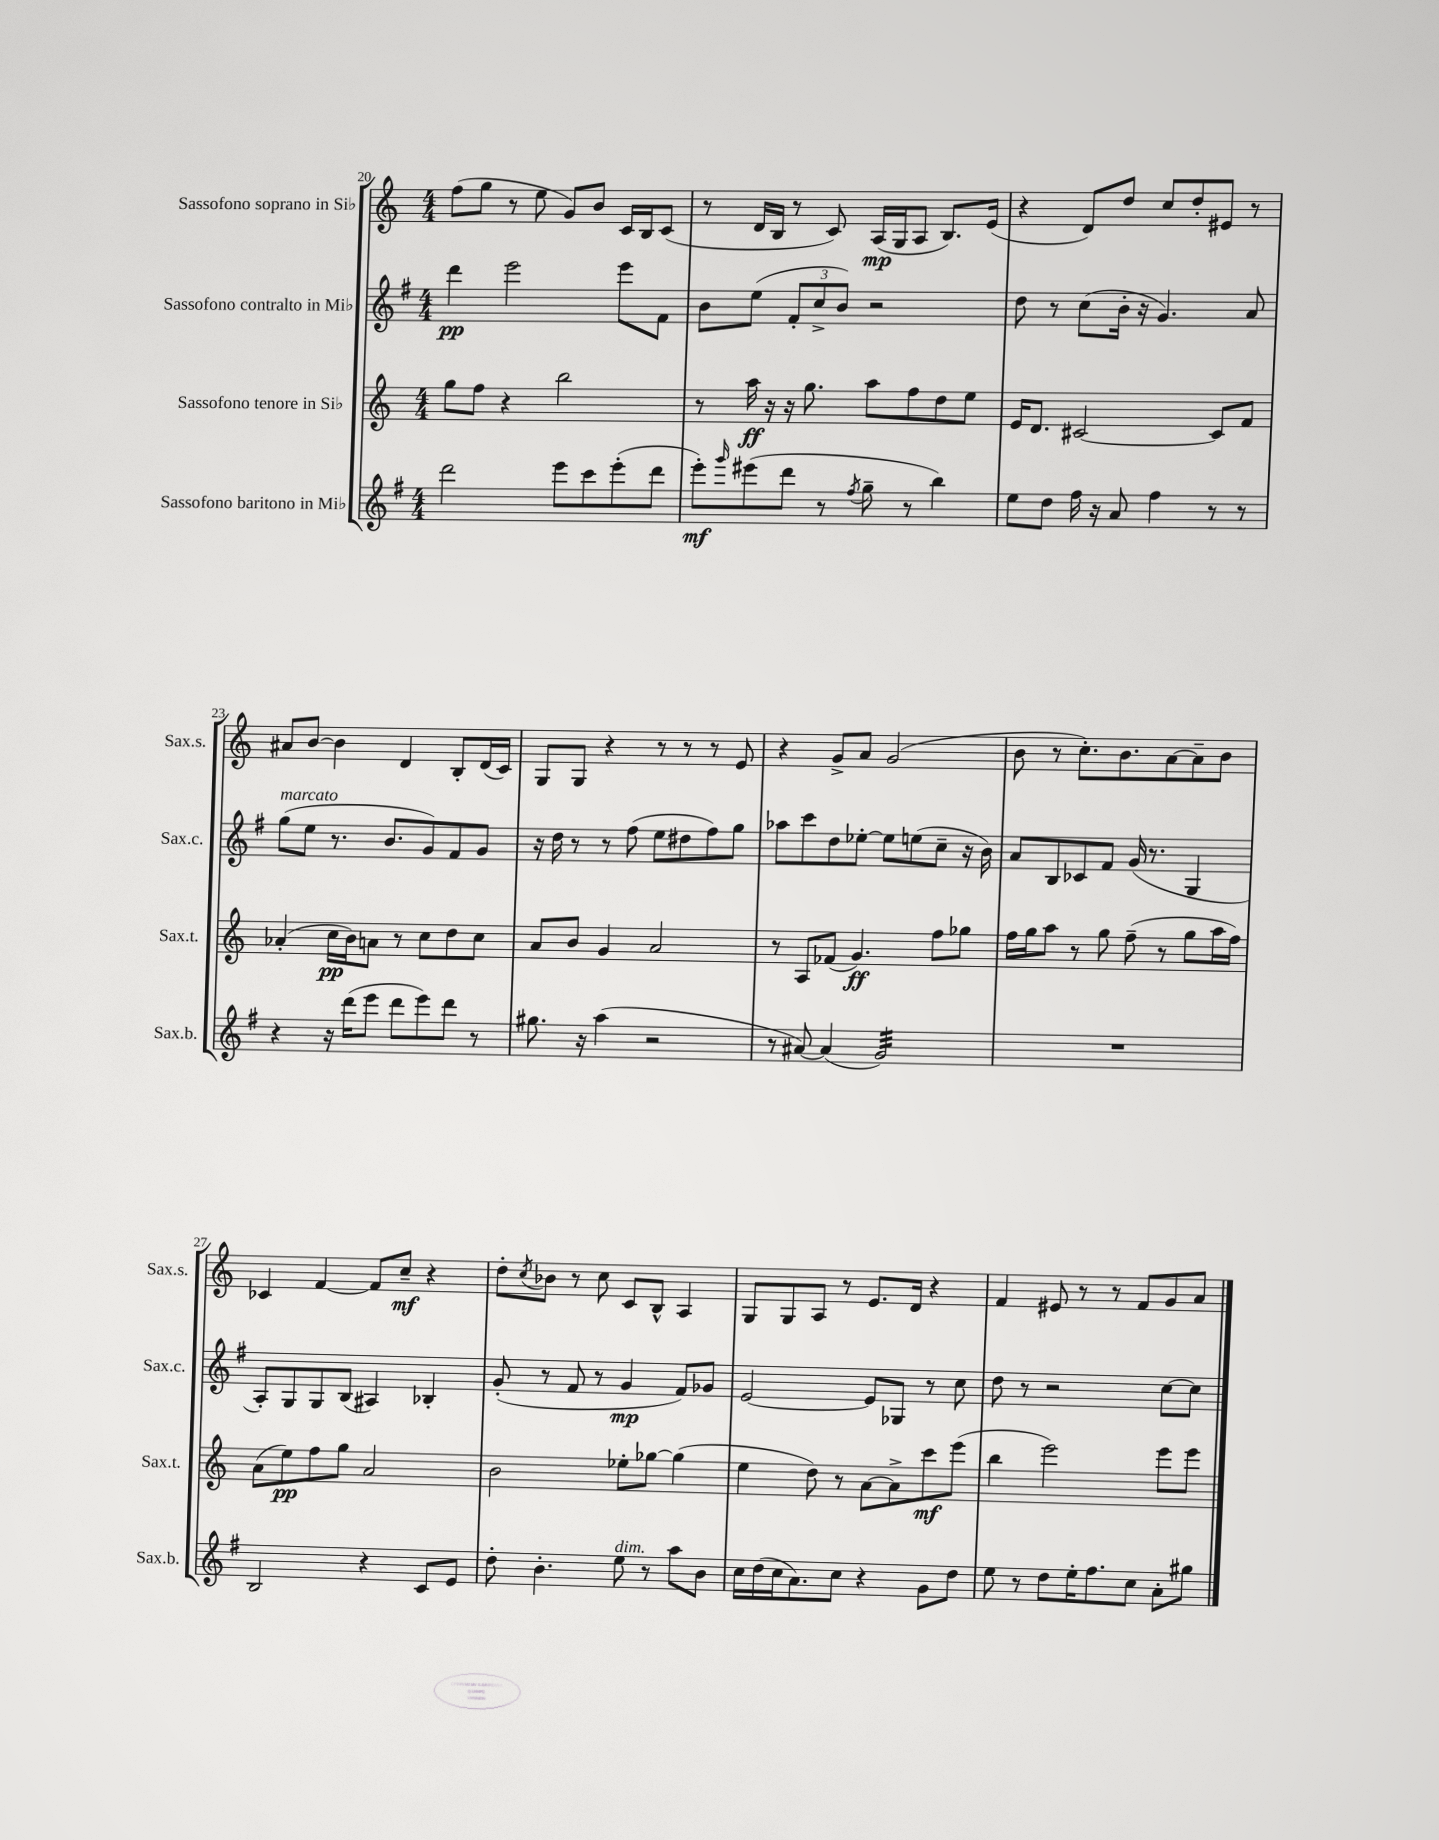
<<
\new StaffGroup <<
\new Staff = "s0" \with { instrumentName = "Sassofono soprano in Sib" shortInstrumentName = "Sax.s." } {
    \clef treble \key c \major \numericTimeSignature \time 4/4
    f''8( g''8 r8 e''8 g'8) b'8 c'16 b16 c'8( |
    r8 d'16 b16 r8 c'8) a16\mp( g16 a8 b8.) e'16( |
    r4 d'8) d''8 c''8 d''8-. eis'8 r8 |
    ais'8 b'8~ b'4 d'4 b8-. d'16( c'16) |
    g8 g8 r4 r8 r8 r8 e'8 |
    r4 g'8-> a'8 g'2( |
    b'8 r8 c''8.-.) b'8. a'8~ a'8-- b'8 |
    ces'4 f'4~ f'8 c''8--\mf r4 |
    d''8-. \acciaccatura { c''8 } bes'8 r8 c''8 c'8 b8-^ a4 |
    g8 g8 a8 r8 e'8. d'16 r4 |
    f'4 eis'8 r8 r8 f'8 g'8 a'8 \bar "|." |
}
\new Staff = "s1" \with { instrumentName = "Sassofono contralto in Mib" shortInstrumentName = "Sax.c." } {
    \clef treble \key g \major \numericTimeSignature \time 4/4
    d'''4\pp e'''2 e'''8 fis'8 |
    b'8 e''8( \tuplet 3/2 { fis'8-. c''8-> b'8) } r2 |
    d''8 r8 c''8( b'16-. r16 g'4.) a'8 |
    g''8^\markup { \italic "marcato" }( e''8 r8. b'8. g'8) fis'8 g'8 |
    r16 d''16 r8 r8 fis''8( e''8 dis''8 fis''8) g''8 |
    aes''8 c'''8 d''8 ees''8~-. ees''8 e''8( c''8-- r16 b'16) |
    a'8 b8 ces'8 fis'8 g'16( r8. g4 |
    a8-.) g8 g8 b8( ais4) bes4-. |
    g'8-.( r8 fis'8 r8 g'4\mp fis'8) ges'8 |
    e'2~ e'8 ges8 r8 c''8 |
    d''8 r8 r2 c''8~ c''8 \bar "|." |
}
\new Staff = "s2" \with { instrumentName = "Sassofono tenore in Sib" shortInstrumentName = "Sax.t." } {
    \clef treble \key c \major \numericTimeSignature \time 4/4
    g''8 f''8 r4 b''2 |
    r8 a''16\ff r16 r16 g''8. a''8 f''8 d''8 e''8 |
    e'16 d'8. cis'2~ cis'8 f'8 |
    aes'4-.( c''16\pp b'16) a'8 r8 c''8 d''8 c''8 |
    a'8 b'8 g'4 a'2 |
    r8 a8 fes'8( g'4.\ff) f''8 ges''8 |
    f''16 g''16 a''8 r8 g''8 f''8--( r8 g''8 a''16 f''16) |
    a'8( e''8\pp) f''8 g''8 a'2 |
    b'2 ees''8-. ges''8~ ges''4( |
    e''4 d''8) r8 a'8~ a'8-> c'''8\mf e'''8( |
    b''4 e'''2) e'''8 e'''8 \bar "|." |
}
\new Staff = "s3" \with { instrumentName = "Sassofono baritono in Mib" shortInstrumentName = "Sax.b." } {
    \clef treble \key g \major \numericTimeSignature \time 4/4
    d'''2 e'''8 c'''8 e'''8-.( d'''8 |
    e'''8-.\mf) \grace { g'''16 } eis'''8( d'''8 r8 \acciaccatura { fis''8 } g''8-- r8 b''4) |
    e''8 d''8 fis''16 r16 a'8 fis''4 r8 r8 |
    r4 r16 d'''16( e'''8 d'''8 e'''8) d'''8 r8 |
    gis''8. r16 a''4( r2 |
    r8 ais'8~) ais'4( g'2:32) |
    R1 |
    b2 r4 c'8 e'8 |
    d''8-. b'4.-. e''8^\markup { \italic "dim." } r8 a''8 b'8 |
    c''16 d''16( c''16 a'8.) c''8 r4 g'8 d''8 |
    e''8 r8 d''8 e''16-. fis''8. c''8 a'8-. gis''8 \bar "|." |
}
>>
>>
\layout { \context { \Score currentBarNumber = #20 } }
